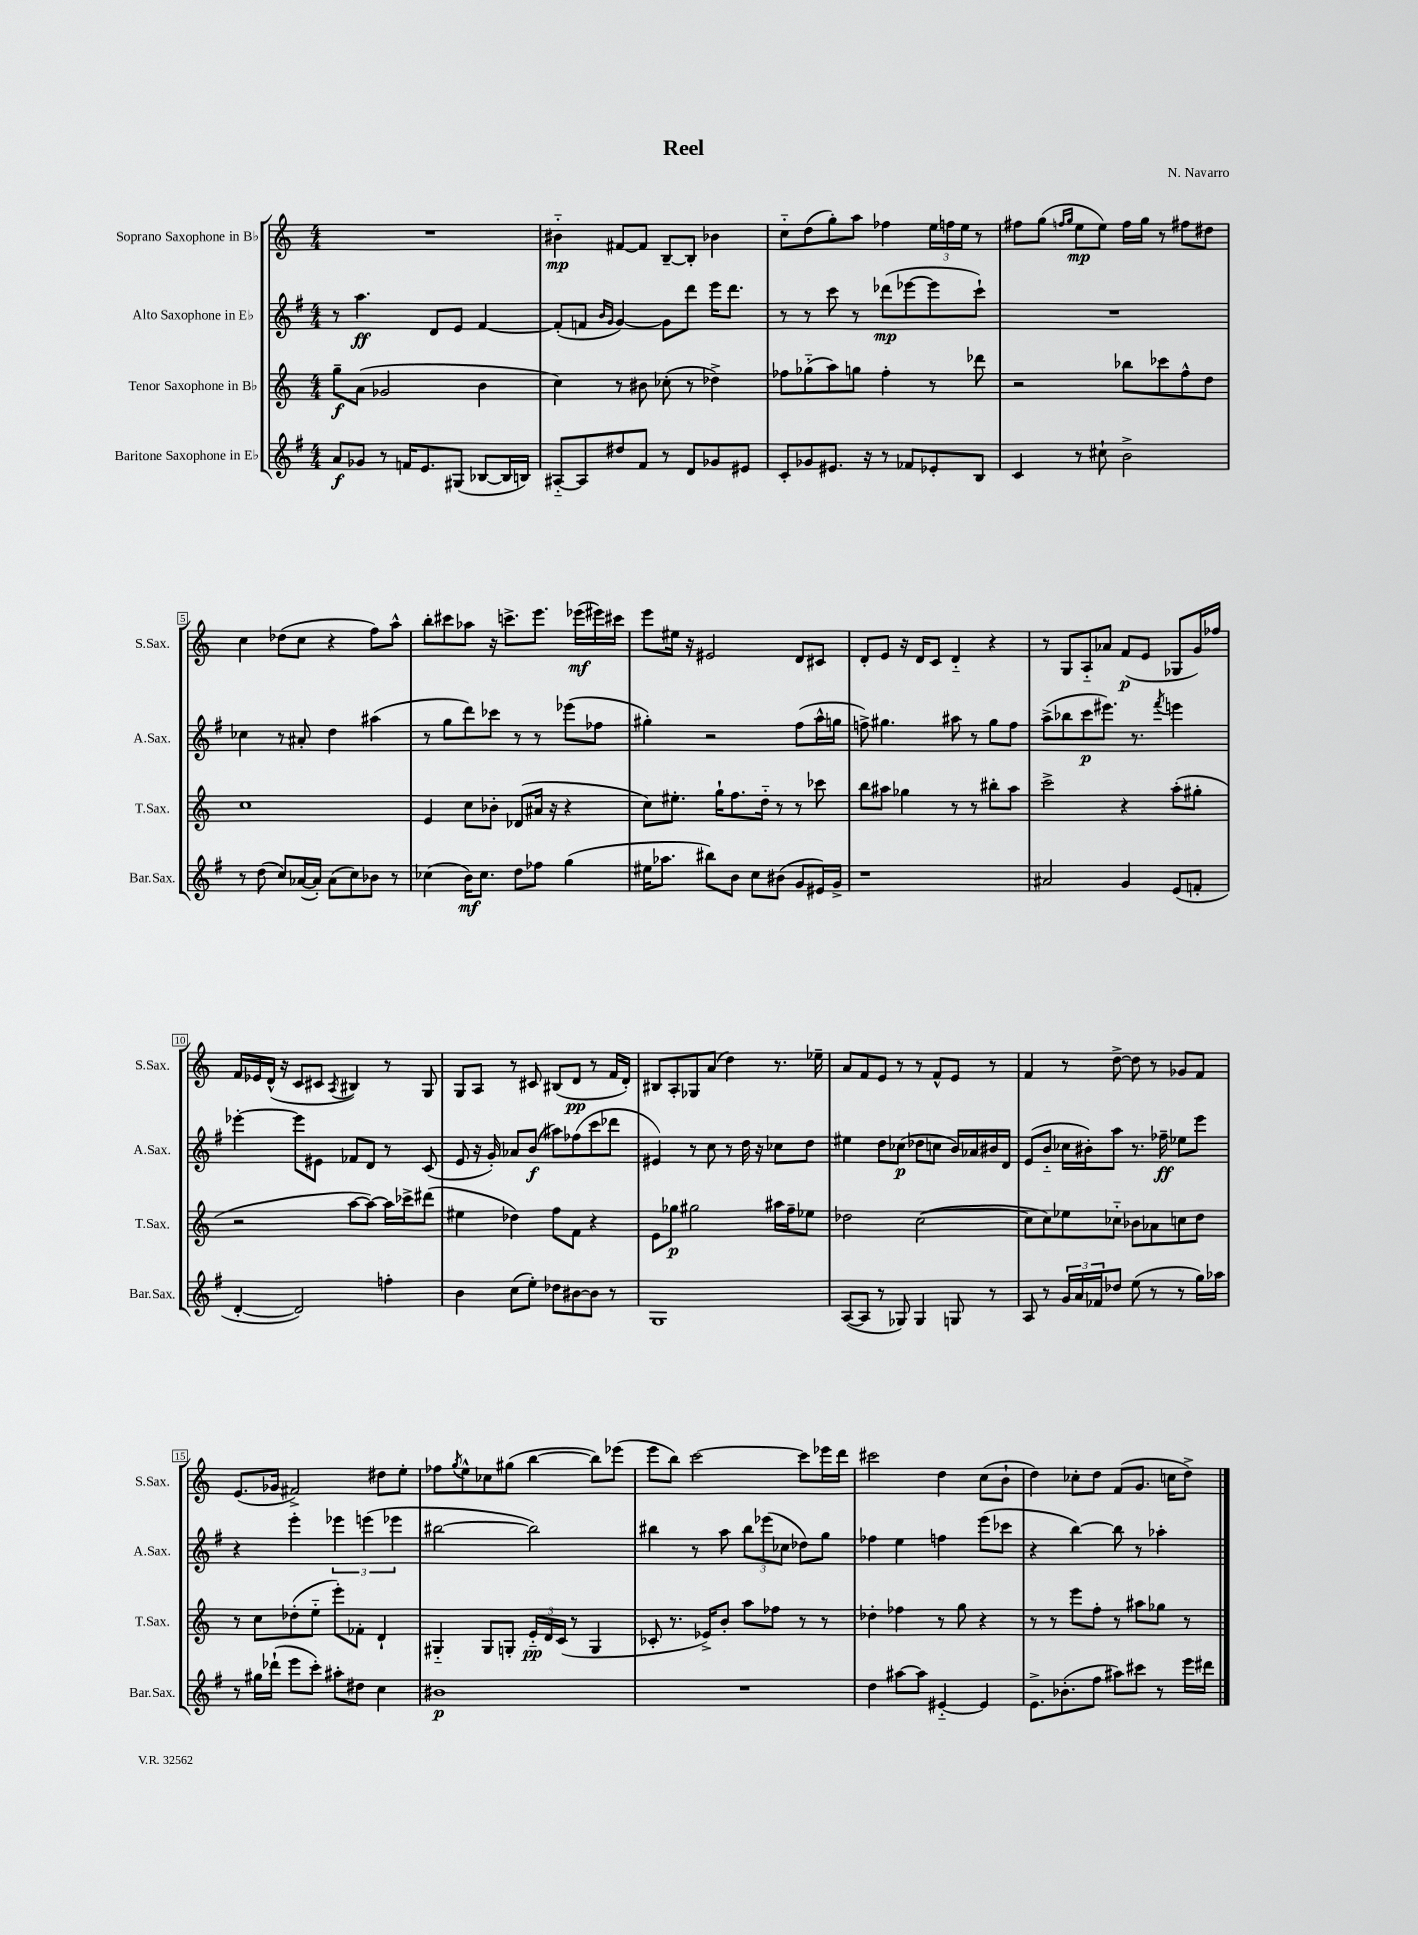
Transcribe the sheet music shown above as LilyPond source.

\header { title = "Reel" composer = "N. Navarro" }
<<
\new StaffGroup <<
\new Staff = "s0" \with { instrumentName = "Soprano Saxophone in Bb" shortInstrumentName = "S.Sax." } {
    \clef treble \key c \major \numericTimeSignature \time 4/4
    R1 |
    bis'4-_\mp fis'8~ fis'8 b8~-- b8-. bes'4 |
    c''8-_ d''8( g''8-.) a''8 fes''4 \tuplet 3/2 { e''16 f''16 e''16 } r8 |
    fis''8 g''8( \grace { f''16 g''16 } e''8\mp e''8) f''16 g''16 r8 fis''8 dis''8 |
    c''4 des''8( c''8 r4 f''8) a''8-^ |
    b''8-. cis'''8 aes''8 r16 c'''8.-> e'''8. ees'''16\mf( eis'''16) cis'''16 |
    e'''8 eis''16 r16 eis'2 d'8 cis'8 |
    d'8-. e'8 r16 d'16 c'8 d'4-_ r4 |
    r8 g8 a8-_ aes'8 f'8\p( e'8 ges8 g'16) fes''16 |
    f'16 ees'16 d'16-^( r16 c'8 cis'8 \acciaccatura { a8 } bis4) r8 g8 |
    g8 a8 r8 cis'8 bis8( d'8\pp r8 f'16 d'16-.) |
    bis8 a8-. ges8 a'8( d''4) r8. ees''16-- |
    a'8 f'8 e'8 r8 r8 f'8-^ e'8 r8 |
    f'4 r8 d''8~-> d''8 r8 ges'8 f'8 |
    e'8.( ges'16 fis'2->) dis''8 e''8-. |
    fes''8 \acciaccatura { g''8 } e''8-^ ces''8 gis''8( b''4~ b''8) ees'''8( |
    e'''8 b''8) c'''2~ c'''8 ees'''16 d'''16 |
    cis'''2 d''4 c''8( b'8-! |
    d''4) ces''8-. d''8 f'8( g'8. c''16 d''8->) \bar "|." |
}
\new Staff = "s1" \with { instrumentName = "Alto Saxophone in Eb" shortInstrumentName = "A.Sax." } {
    \clef treble \key g \major \numericTimeSignature \time 4/4
    r8 a''4.\ff d'8 e'8 fis'4~ |
    fis'8-.( f'8 \grace { b'16 g'16 } g'4~) g'8 d'''8 e'''16 d'''8. |
    r8 r8 c'''8 r8 des'''8\mp( ees'''8~ ees'''8 c'''8-!) |
    R1 |
    ces''4 r8 ais'8-. d''4 ais''4( |
    r8 g''8 d'''8) ces'''8 r8 r8 ees'''8( fes''8 |
    gis''4-.) r2 fis''8( a''16-^ g''16 |
    f''8->) gis''4. ais''8 r8 gis''8 f''8 |
    a''8->( bes''8 c'''8\p eis'''8.) r8. \acciaccatura { fis'''8 } e'''4 |
    ees'''4~-. ees'''8 eis'8 fes'8 d'8 r8 c'8( |
    e'8 r16 g'16-.) aes'8 b'8\f( ais''8) fes''8( c'''8 des'''8 |
    eis'4) r8 c''8 r8 d''16 r16 ces''8 d''8 |
    eis''4 d''8 ces''8\p( des''8 c''8 b'16) aes'16 bis'16 d'16 |
    e'8( b'8-_ ces''16 bis'16-.) a''8 r8. fes''16--\ff ees''8 e'''8 |
    r4 e'''4-. \tuplet 3/2 { ees'''4 e'''4( ees'''4 } |
    bis''2~ bis''2) |
    bis''4 r8 a''8 \tuplet 3/2 { bis''8 ees'''8( ces''8 } des''8) g''8 |
    fes''4 e''4 f''4 e'''8( ces'''8 |
    r4 b''4~) b''8 r8 aes''4-. \bar "|." |
}
\new Staff = "s2" \with { instrumentName = "Tenor Saxophone in Bb" shortInstrumentName = "T.Sax." } {
    \clef treble \key c \major \numericTimeSignature \time 4/4
    g''8--\f a'8( ges'2 b'4 |
    c''4) r8 bis'8 ces''8-.( r8 des''4->) |
    fes''8 ges''8-_( a''8) g''8 fes''4-. r8 des'''8 |
    r2 bes''8 ces'''8 f''8-^ d''8 |
    c''1 |
    e'4 c''8 bes'8-. des'8( ais'16 r16 r4 |
    c''8) eis''8.-. g''16-! f''8. d''16-_ r8 r8 ces'''8 |
    b''8 ais''8 ges''4 r8 r8 bis''8-. ais''8 |
    c'''2-> r4 a''8-.( gis''8-. |
    r2 a''8~ a''8~) a''16 ces'''16-> dis'''8( |
    eis''4 des''4) f''8 f'8 r4 |
    e'8 ges''8\p gis''2 ais''16 f''16-- ees''8 |
    des''2 c''2~( |
    c''8 c''8) ees''8 ces''8-_ bes'8 aes'8 c''8 d''8 |
    r8 c''8 des''8-.( e''8-_ e'''8-.) fes'8-. d'4-! |
    gis4-_ gis8 g8-. \tuplet 3/2 { e'16-_\pp d'16 c'16( } r8 g4 |
    ces'8-. r8. ees'16->) b'8-. a''8 fes''8 r8 r8 |
    des''4-. fes''4 r8 g''8 r4 |
    r8 r8 e'''8 f''8-. r8 ais''8 ges''8 r8 \bar "|." |
}
\new Staff = "s3" \with { instrumentName = "Baritone Saxophone in Eb" shortInstrumentName = "Bar.Sax." } {
    \clef treble \key g \major \numericTimeSignature \time 4/4
    a'8\f ges'8 r8 f'16 e'8. gis8( bes8~ bes16 b16) |
    ais8~-_ ais8 dis''8 fis'8 r8 d'8 ges'8 eis'8 |
    c'8-. ges'8 eis'8. r16 r8 fes'8 ees'8-. b8 |
    c'4 r8 cis''8-! b'2-> |
    r8 d''8( c''8) aes'16~( aes'16-.) aes'8( c''8) bes'8 r8 |
    ces''4( b'16\mf) ces''8. d''8 fes''8 g''4( |
    eis''16 aes''8. bis''8) b'8 c''8 bis'8( g'8 eis'16) g'16-> |
    r1 |
    ais'2 g'4 e'8( f'8-. |
    d'4~-. d'2) f''4-. |
    b'4 c''8( e''8-.) des''8 bis'8~ bis'8 r8 |
    g1 |
    a8~( a8 r8 ges8) ges4 g8 r8 |
    a8 r8 \tuplet 3/2 { g'16 a'16 fes'16 } des''8 e''8( r8 r8 g''16) aes''16 |
    r8 gis''16 des'''16-!( e'''8 c'''8-.) ais''8-. dis''8 c''4 |
    bis'1\p |
    R1 |
    d''4 ais''8~ ais''8 eis'4~-_ eis'4 |
    e'8.-> bes'8.-.( fis''8 ais''8) cis'''8 r8 e'''16 dis'''16 \bar "|." |
}
>>
>>
\layout { \context { \Score \override BarNumber.stencil = #(make-stencil-boxer 0.1 0.3 ly:text-interface::print) } }
